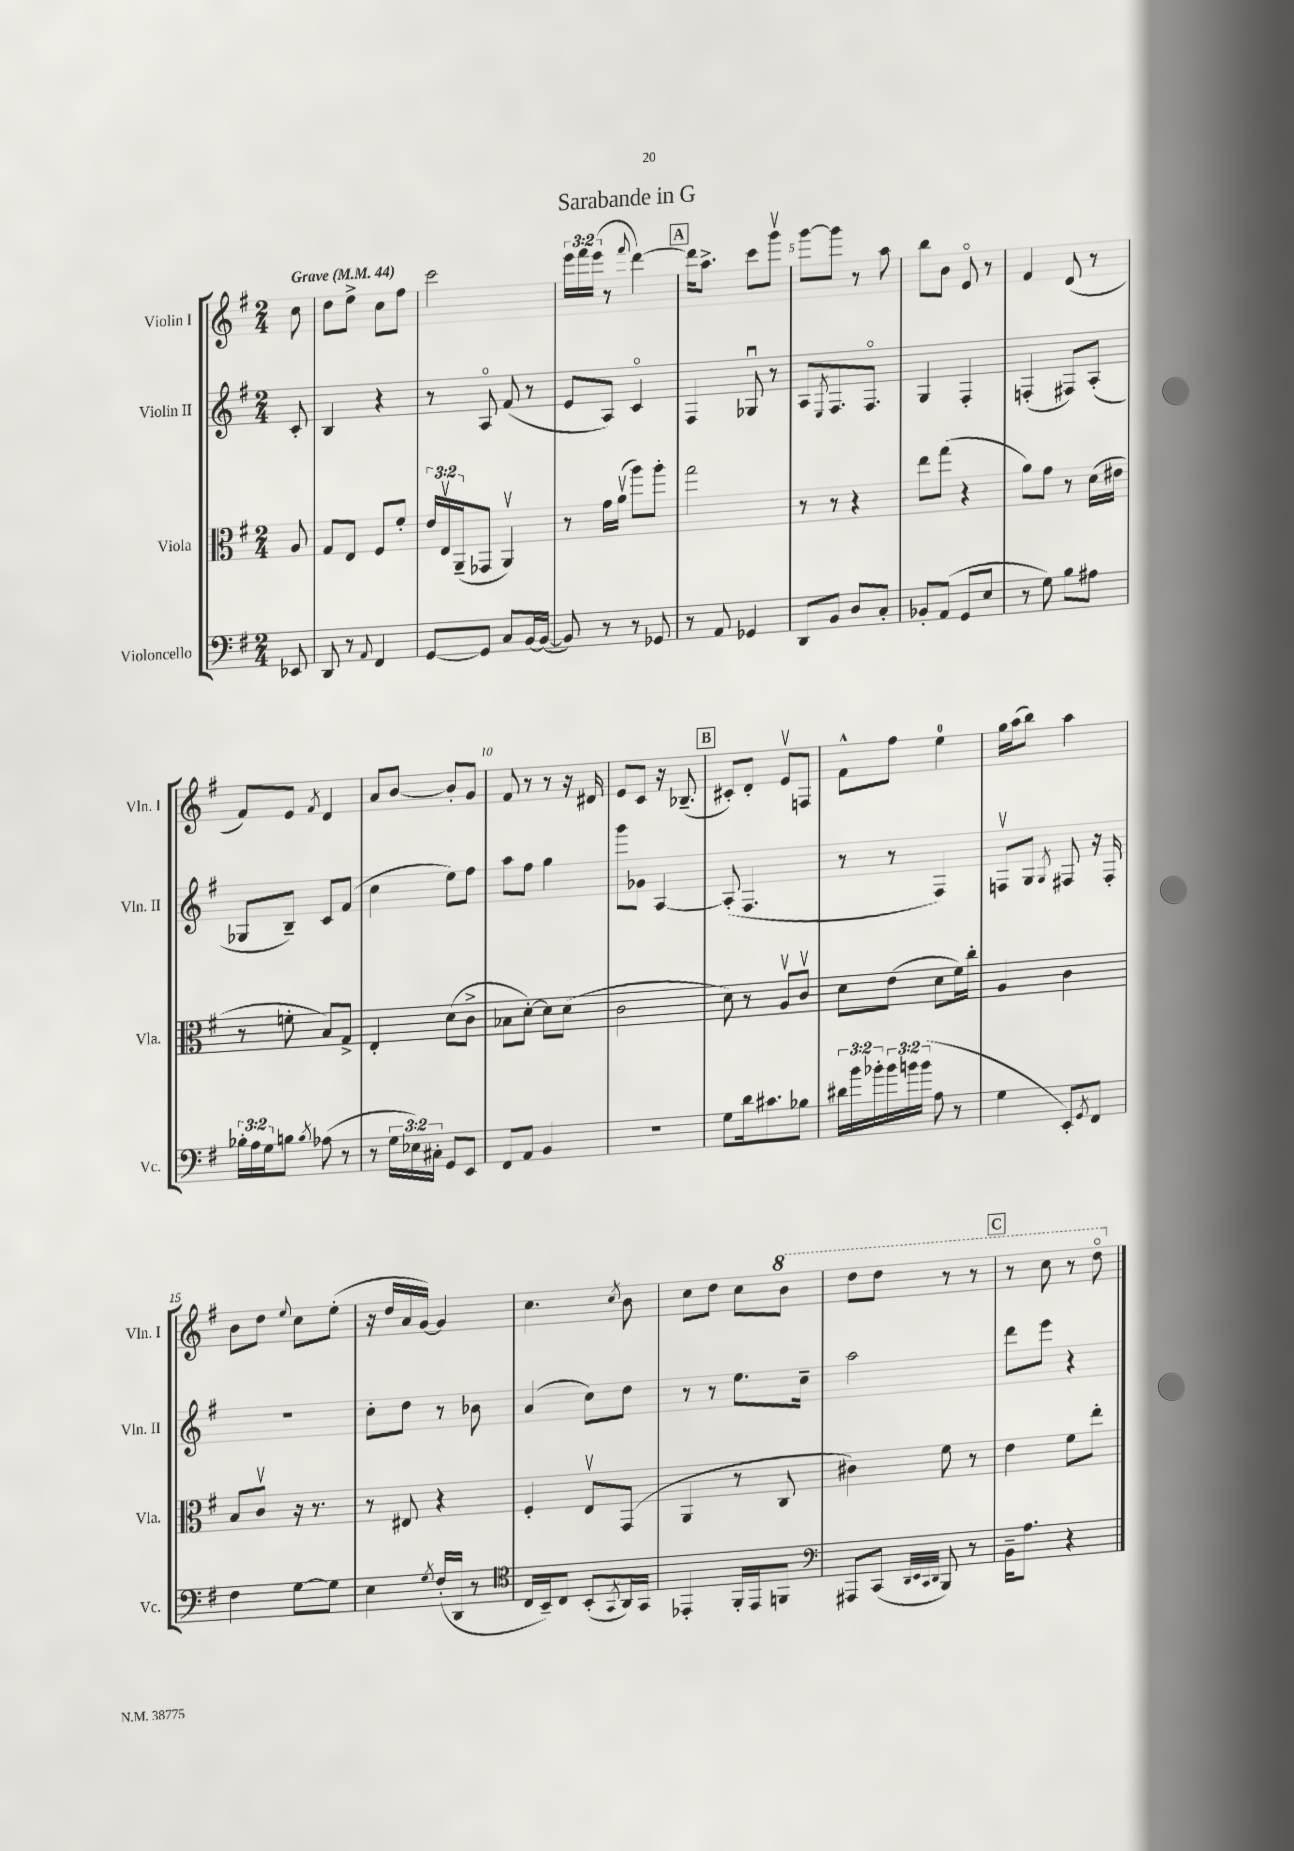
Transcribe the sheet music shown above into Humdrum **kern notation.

**kern	**kern	**kern	**kern
*staff4	*staff3	*staff2	*staff1
*clefF4	*clefC3	*clefG2	*clefG2
*k[f#]	*k[f#]	*k[f#]	*k[f#]
*M2/4	*M2/4	*M2/4	*M2/4
*MM44	*MM44	*MM44	*MM44
8EE-	8A	8c'	8cc
=	=	=	=
8DD	8G	4B	8dd
8r	8E	.	8ee^
8qqAA	.	.	.
4FF#	8F#	4r	8cc
.	8f#'	.	8ff#
=	=	=	=
[8GG	24e	8r	2ccc
.	24Ev	.	.
.	(24AA~	.	.
8GG]	8GG-	8Ao	.
8C	4AAv)	(8f#	.
[16BB	.	8r	.
(16BB_	.	.	.
=	=	=	=
8BB])	8r	8e	24eee
.	.	.	24fff#
.	.	.	(24eee
8r	16g	8A)	8r
.	(16av	.	.
.	.	.	8qqfff#
8r	8aa)	4co	[4ddd)
8GG-	8aa'	.	.
=	=	=	=
8r	2gg	4F#	16ddd]
.	.	.	8.aa^
8AA	.	.	.
4GG-	.	8G-u	8ccc
.	.	8r	8gggv
=	=	=	=
8DD	8r	8A	[8ggg
.	.	8qE	.
8BB	8r	8.F#	8ggg]
8D	4r	.	8r
.	.	8.F#o	.
8C'	.	.	8aa
=	=	=	=
8BB-'	8ee	4G	8bb
(8AA	(8gg	.	8b
8GG	4r	4F#'	8eo
8E	.	.	8r
=	=	=	=
8r	8a)	(4F'	4f#
8G)	8g	.	.
8B	8r	8F#)	(8d
8A#	(16d	(8A'	8r
.	16e#	.	.
=	=	=	=
24B-'	8r	8G-	8f#)
24A	.	.	.
24G	.	.	.
8B	8f'	8B~)	8e
8qB	.	.	8qf#
(8A-	8B)	8c	4d
8r	8G^	(8f#	.
=	=	=	=
8r	4E'	4cc	8a
24G	.	.	[8b
24E-)	.	.	.
24C#'	.	.	.
8GG	(8d	8ee)	8b']
8EE	8c^	8ff#	8g
=	=	=	=
8FF#	8B-	8aa	8f#
8AA	[8d')	8ff#	8r
4BB	8d]	4gg	8r
.	(8d	.	16r
.	.	.	16d#
=	=	=	=
2r	2c	8ggg	8e
.	.	8g-	8c
.	.	[4A	16r
.	.	.	(8.B-~
=	=	=	=
8G	8d)	(8A']	8c#')
16d	8r	4.F#	8d'
8.c#	.	.	.
.	8Av	.	8ev
8B-	8cv	.	8F
=	=	=	=
24d#	8d	8r	8f#^^
24b	.	.	.
24b-'	.	.	.
24b-	(8e	8r	8ff#
24b	.	.	.
(24b	.	.	.
8A	8d	4F#)	4ee
8r	16f#)	.	.
.	16cc'	.	.
=	=	=	=
4G	4A	8Fv	16gg
.	.	.	(16aa
.	.	8G	8bb)
.	.	8qG	.
8EE')	4c	8F#	4aa
8qGG	.	.	.
8FF#	.	16r	.
.	.	16F#'	.
=	=	=	=
4F#	8B	2r	8b
.	8cv	.	8dd
.	.	.	8qqee
[8G	16r	.	8cc
.	8.r	.	.
8G]	.	.	(8ee'
=	=	=	=
4E	8r	8cc'	16r
.	.	.	16dd
.	8E#	8dd	16a
.	.	.	[16g)
8qG	.	.	.
(16F#'	4r	8r	4g]
16DD	.	.	.
8r	.	8b-	.
=	=	=	=
*clefC4	*	*	*
16C	4F#'	(4a	4.cc
16BB~)	.	.	.
8C	.	.	.
(8BB'	8Ev	8cc)	.
8qGG	.	.	8qcc
16AA)	(8GG	8dd	8b
16GG	.	.	.
=	=	=	=
4EE-'	4AA	8r	8cc
.	.	8r	8dd
16FF#'	8r	8.ee	8cc
16EE-	.	.	.
8FF	8C	.	8bb
.	.	16cc~	.
=	=	=	=
*clefF4	*	*	*
8AAA#	4c#)	2aa	8ddd
(8CC	.	.	8ddd
32qqDD	.	.	.
32qqEE	.	.	.
32qqCC	.	.	.
32qqDD	.	.	.
8BBB)	8f#	.	8r
8r	8r	.	8r
=	=	=	=
16BB~	4e	8ddd	8r
8.A	.	.	.
.	.	8eee	8ccc
4r	8f#	4r	8r
.	8ee'	.	8dddo
==	==	==	==
*-	*-	*-	*-
